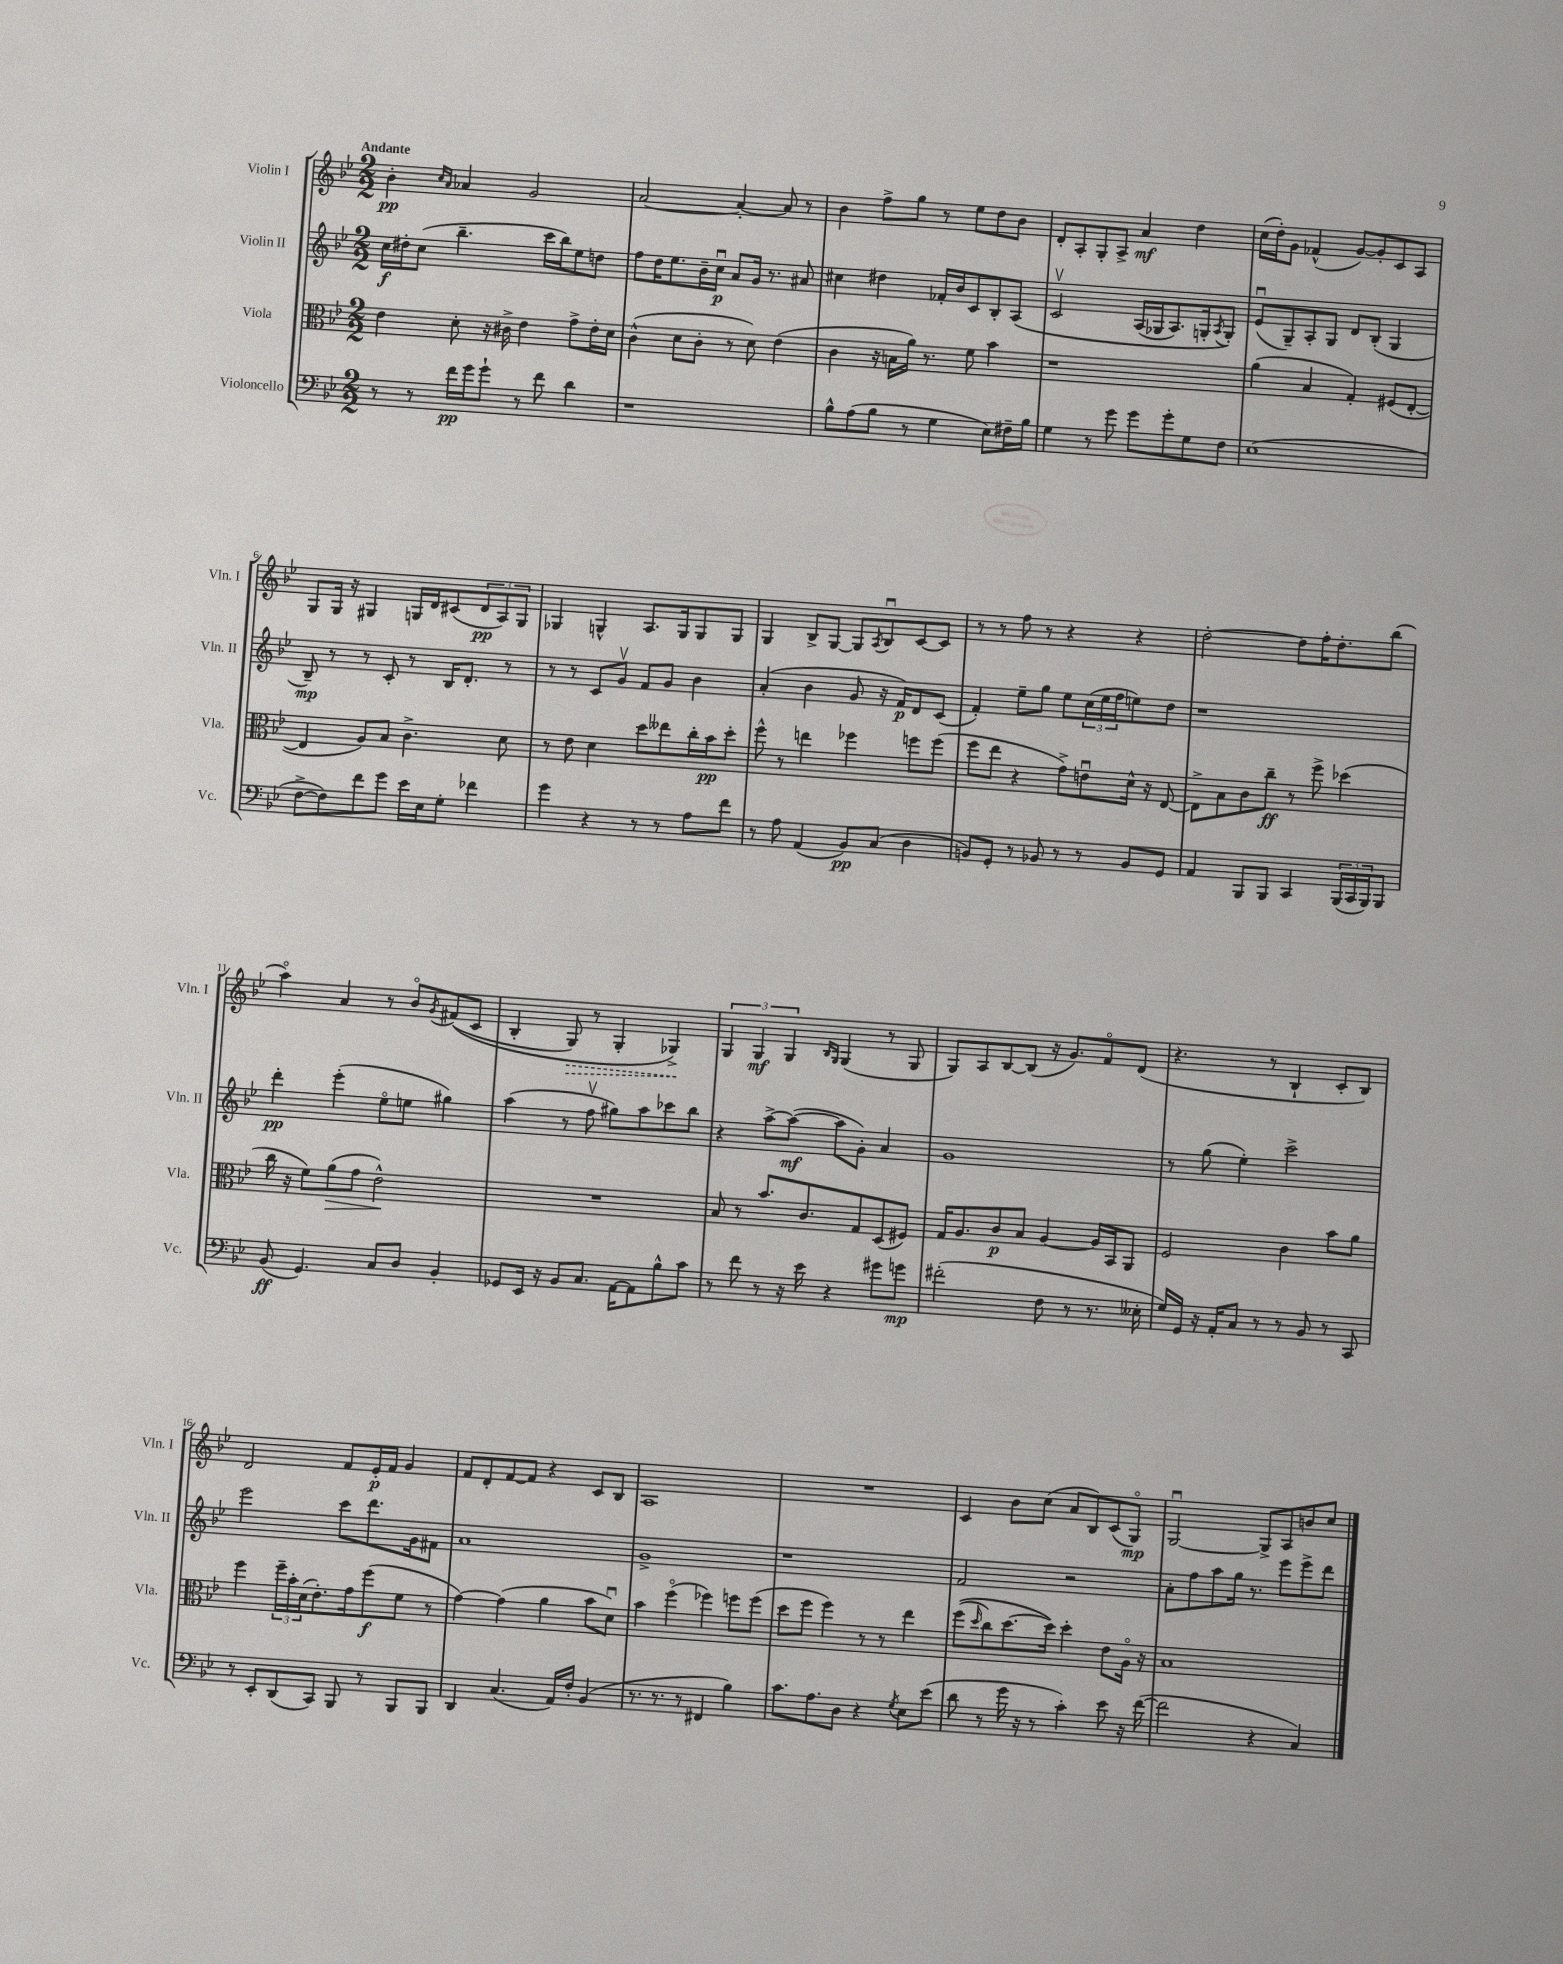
<<
\new StaffGroup <<
\new Staff = "s0" \with { instrumentName = "Violin I" shortInstrumentName = "Vln. I" } {
    \clef treble \key bes \major \numericTimeSignature \time 2/2 \tempo "Andante"
    bes'4-.\pp \grace { c''16 a'16 } aes'4 g'2 |
    a'2~ a'4~-. a'8 r8 |
    bes'4 f''8-> g''8 r8 ees''8 d''8 bes'8 |
    d'8-. a8-. g8-. a8-> a'4\mf d''4 |
    c''16( d''16-.) g'8 fes'4-^( g'8~) g'8-. c'8 a8 |
    g8 g16 r16 gis4 g16 d'16 cis'8( \tuplet 3/2 { d'8\pp a8) g8 } |
    ges4 g4-^ a8. g16 g8 g8 |
    g4 bes8-> g8~ g8 \acciaccatura { a8 } bes8\downbow c'8~ c'8 |
    r8 r8 f''8 r8 r4 r4 |
    d''2~-. d''8 f''16-. d''8.-. bes''8( |
    a''4\flageolet) a'4 r8 bes'8\flageolet \acciaccatura { g'8 } fis'8(\( c'8 |
    bes4-. \once \override Hairpin.style = #'dashed-line g8\>) r8 g4-. ges4->\!\) |
    \tuplet 3/2 { g4 g4\mf g4 } \grace { bes16 g16 } g4( r8 g8 |
    g8) a8 bes8~ bes8( r16 g'8.) f'8\flageolet d'8( |
    r4. r8 bes4-! c'8-. bes8) |
    d'2 f'8 ees'16-.\p f'16 g'4 |
    f'8 d'8-. f'8~ f'8 r4 c'8 bes8 |
    a1 |
    R1 |
    c'4 bes'8 c''8( a'8 bes8) c'8( g8\flageolet\mp) |
    g2~\downbow g8-> a8 b'8 c''8 \bar "|." |
}
\new Staff = "s1" \with { instrumentName = "Violin II" shortInstrumentName = "Vln. II" } {
    \clef treble \key bes \major \numericTimeSignature \time 2/2
    c''16\f dis''16-. c''8( bes''4.-- c'''16 bes''16) ees''8 d''8 |
    f''8 d''16 ees''8. bes'16-- c''16\downbow\p a'8 g'16 r8. ais'8 |
    cis''4 dis''4 fes'16-. bes'16 c'8 bes8-. a8\( |
    c'2\upbow a16( ges16 a8.) g16-. \acciaccatura { a8 } g8-.\) |
    ees'8\downbow( g8--) a8-. g8 d'8 bes8-.( g4 |
    bes8--\mp) r8 r8 c'8-. r8 bes16 d'8.-. r8 |
    r8 r8 c'8 g'8\upbow f'8 g'8 bes'4 |
    a'4-.( bes'4 g'8 r16 f'16\p) d'8 c'8( |
    f'4-.) ees''8-- g''8 ees''8 \tuplet 3/2 { c''16( ees''16 f''16 } e''8) d''8 |
    r1 |
    d'''4-.\pp ees'''4-.( ees''8\flageolet e''8 gis''4) |
    a''4( r8 f''8\upbow gis''8) a''8 ces'''8 bes''8 |
    r4 a''8~-> a''8~\mf( a''8 g'8-.) a'4 |
    g'1 |
    r8 g''8( ees''4-.) c'''2-> |
    ees'''2 c'''8 d'''8. g'16 fis'8 |
    a'1 |
    g'1-> |
    r1 |
    f'2 r2 |
    a'8-. f''8 a''8 g''16 r8. ees'''8 ees'''8-> d'''8 \bar "|." |
}
\new Staff = "s2" \with { instrumentName = "Viola" shortInstrumentName = "Vla." } {
    \clef alto \key bes \major \numericTimeSignature \time 2/2
    ees'4 d'8-. r16 cis'16-> ees'4 g'8-> ees'16-. d'16 |
    c'4-^( d'8 c'8-. r8 d'8) ees'4( |
    c'4 r16 b16 a'16) r8. f'8 bes'4 |
    r1 |
    a'4( bes4 g4-.) fis8( ees8~-. |
    ees4 a8) bes8 c'4.-> d'8 |
    r8 ees'8 d'4 d''8 eeses''8 c''16-. bes'16\pp d''8-. |
    f''8-^ r8 e''4 fes''4 f''8 f''8( |
    f''8 ees''8 r4 g'8->) e'8\downbow d'16-^ r16 ees8~ |
    ees8-> bes8 c'8 c''8--\ff r8 f''8-> des''4( |
    c''16 r16 f'8) a'8\>( g'8 ees'2-^\!) |
    R1 |
    bes8 r8 bes'8. c'8. g8 d8( fis8) |
    g16 a8. c'8\p bes8 a4~ a16 bes,16 a,8 |
    f2 c'4 bes'8 a'8 |
    f''4 \tuplet 3/2 { f''16-- bes'16-. d'16( } ees'8.-.) g'16 f''8\f( f'8 r8 |
    g'4~) g'4( a'4 bes'8 d'8\downbow) |
    bes'4 f''4\flageolet( fes''4) f''8 f''8( |
    d''8 f''8 f''4) r8 r8 ees''4 |
    f''8(\( \grace { d''16 } c''8) d''8.~ d''16\) d''4-. ees'8 a16\flageolet r16 |
    bes1 \bar "|." |
}
\new Staff = "s3" \with { instrumentName = "Violoncello" shortInstrumentName = "Vc." } {
    \clef bass \key bes \major \numericTimeSignature \time 2/2
    r8 r8 f'16\pp g'16 g'8-! r8 f'8 d'4 |
    r1 |
    bes8-^ a8( bes8 r8 g4 ees8) fis16-- bes16 |
    g4 r8 g'8 g'8 g'8-. g8 f8 |
    ees1( |
    f8~-> f8) f'8 g'8 ees'16 ees16 g8-. fes'4 |
    g'4 r4 r8 r8 a8 f'8 |
    r8 a8 a,4( bes,8\pp) c8( d4 |
    b,8) g,8-. r8 bes,8 r8 r8 bes,8 g,8 |
    a,4 bes,,8 bes,,8 c,4 \tuplet 3/2 { bes,,16( c,16 bes,,16) } bes,,8 |
    bes,8\ff( g,4.) c8 d8 bes,4-. |
    ges,8 ees,16 r16 bes,8 c8. a,16~ a,8 bes8-^ c'8 |
    r8 f'8 r8 r16 ees'16 r4 gis'8 g'8\mp |
    fis'2-.( f8 r8 r8. eeses16-. |
    g16) g,16 r16 a,16-. c8 r8 r8 bes,8 r8 c,8 |
    r8 ees,8-. d,8( c,8) bes,,8 r8 bes,,8 bes,,8 |
    d,4 c4.( a,16) f16-. bes,4( |
    r8. r8. r8 fis,4 bes4) |
    c'8. a8. d8 r4 \acciaccatura { g8 } ees8 ees'8( |
    d'8 r8 g'16 r16 r8 c'4-.) ees'8 r16 f'16~( |
    f'2 r4 c4) \bar "|." |
}
>>
>>
